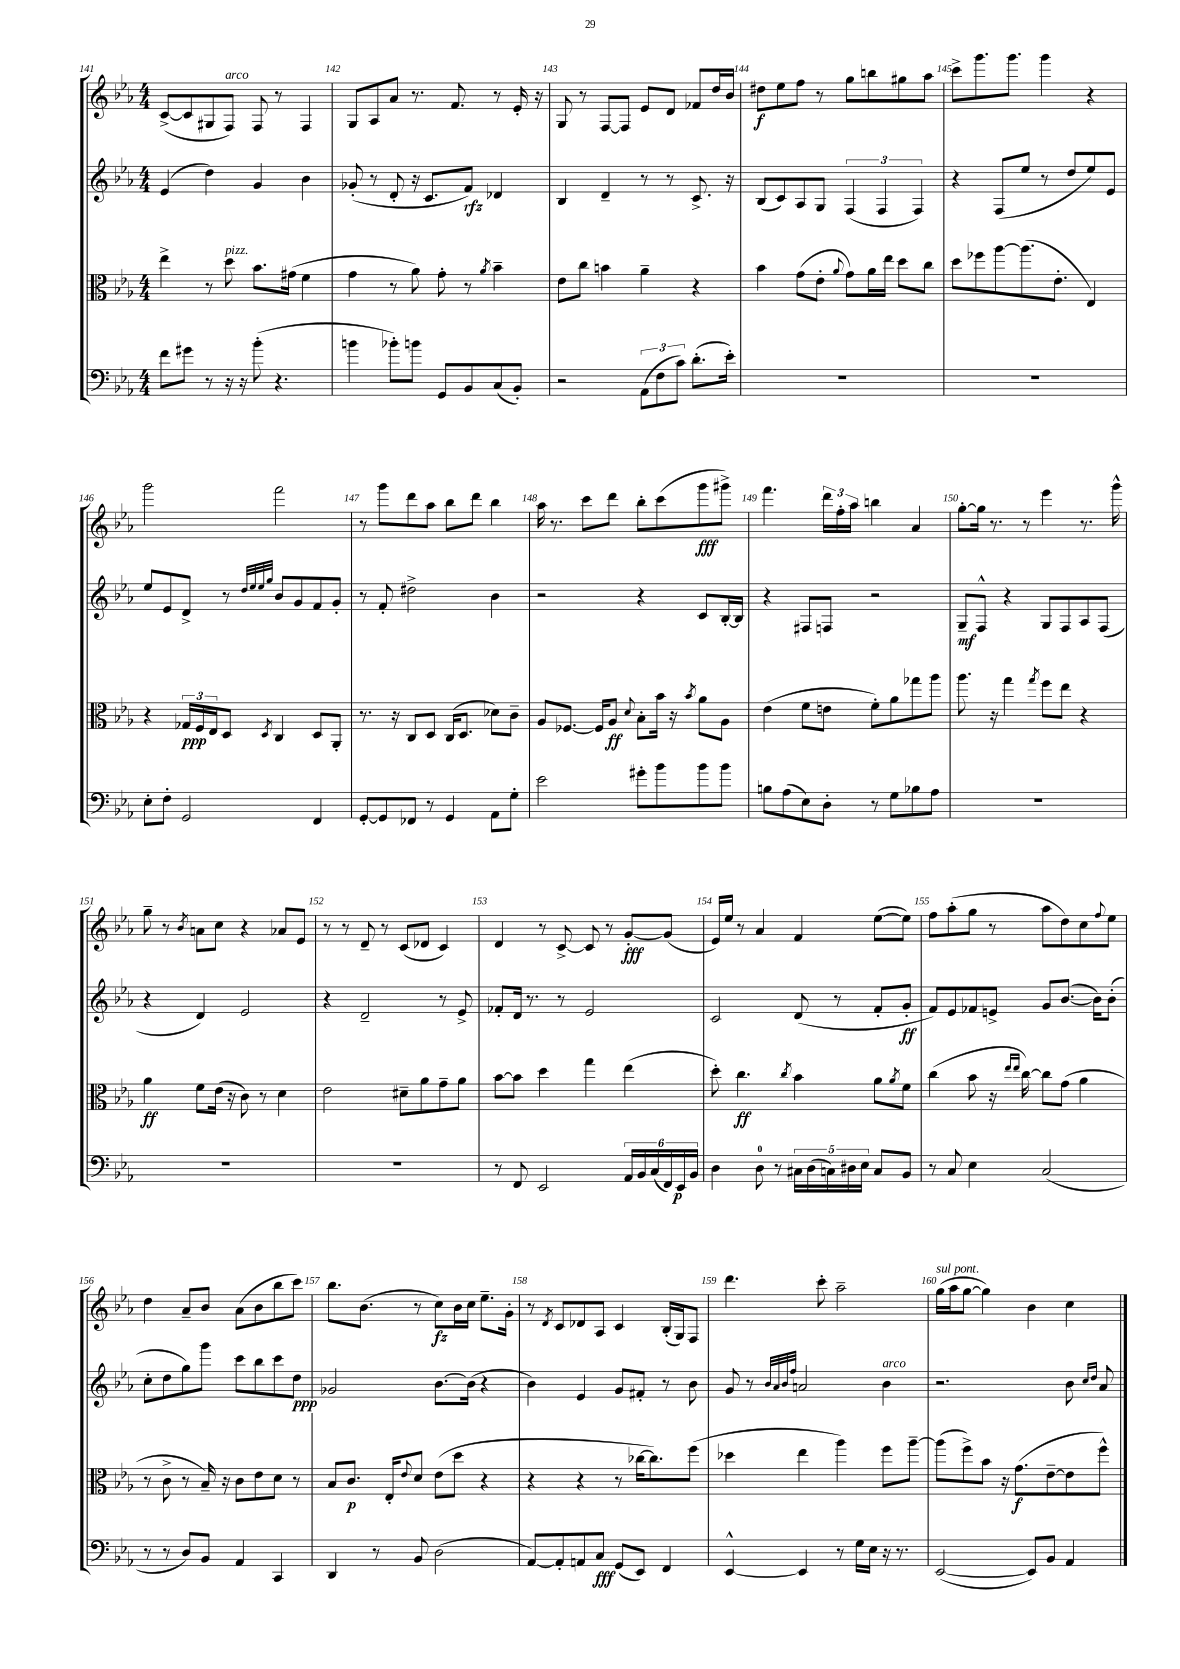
<<
\new StaffGroup <<
\new Staff = "s0" {
    \clef treble \key ees \major \numericTimeSignature \time 4/4
    c'8~->( c'8 gis8 f8^\markup { \italic "arco" }) f8 r8 f4 |
    g8 aes8 aes'8 r8. f'8. r8 ees'16-. r16 |
    g8 r8 f8~ f8 ees'8 d'8 fes'8 d''16 bes'16 |
    dis''8\f ees''8 f''8 r8 g''8 b''8 gis''8 aes''8 |
    c'''8-> g'''8. g'''8. g'''4 r4 |
    g'''2 f'''2 |
    r8 g'''8 d'''8 aes''8 bes''8 d'''8 bes''4 |
    aes''16 r8. c'''8 d'''8 bes''8-. c'''8( g'''8\fff gis'''8->) |
    f'''4. \tuplet 3/2 { d'''16 f''16-. aes''16 } b''4 aes'4 |
    g''8~-. g''16 r8. r8 ees'''4 r8. g'''16-^ |
    g''8-- r8 \acciaccatura { bes'8 } a'8 c''8 r4 aes'8 ees'8 |
    r8 r8 d'8-- r8 c'8( des'8 c'4) |
    d'4 r8 c'8~-> c'8 r8 g'8~-.\fff g'8( |
    ees'16) ees''16 r8 aes'4 f'4 ees''8~( ees''8) |
    f''8 aes''8-.( g''8 r8 aes''8 d''8) c''8 \appoggiatura { f''8 } ees''8 |
    d''4 aes'8-- bes'8 aes'8( bes'8 bes''8 c'''8) |
    bes''8. bes'8.( r8 c''8\fz) bes'16 c''16 ees''8.-- g'16-. |
    r8 \acciaccatura { d'8 } c'8 des'8 aes8 c'4 bes16-.( g16) f8 |
    d'''4. c'''8-. aes''2-- |
    g''16^\markup { \italic "sul pont." }( aes''16 g''8~ g''4) bes'4 c''4 \bar "|." |
}
\new Staff = "s1" {
    \clef treble \key ees \major \numericTimeSignature \time 4/4
    ees'4( d''4) g'4 bes'4 |
    ges'8-.( r8 d'8-. r16 c'8. f'8\rfz) des'4 |
    bes4 d'4-- r8 r8 c'8.-> r16 |
    bes8( c'8) aes8 g8 \tuplet 3/2 { f4( f4 f4) } |
    r4 f8( ees''8 r8 d''8 ees''8) ees'8 |
    ees''8 ees'8 d'8-> r8 \grace { d''32 ees''32 ees''32 g''32 } bes'8 g'8 f'8 g'8-. |
    r8 f'8-. dis''2-> bes'4 |
    r2 r4 c'8 bes16~-. bes16 |
    r4 fis8 f8 r2 |
    g8--\mf f8-^ r4 g8 f8 aes8 f8( |
    r4 d'4) ees'2 |
    r4 d'2-- r8 ees'8-> |
    fes'8-. d'16 r8. r8 ees'2 |
    c'2 d'8( r8 f'8-. g'8-.\ff |
    f'8) ees'8 fes'8 e'8-> g'8 bes'8.~( bes'16) bes'8-.( |
    c''8-. d''8 g''8) g'''8 c'''8 bes''8 c'''8 d''8\ppp |
    ges'2 bes'8.~ bes'16( r4 |
    bes'4) ees'4 g'8 fis'8-. r8 bes'8 |
    g'8 r8 \grace { bes'32 aes'32 bes'32 f''32 } a'2 bes'4^\markup { \italic "arco" } |
    r2. bes'8 \grace { c''16 d''16 } aes'8 \bar "|." |
}
\new Staff = "s2" {
    \clef alto \key ees \major \numericTimeSignature \time 4/4
    ees''4-> r8 d''8^\markup { \italic "pizz." } bes'8. gis'16( f'4 |
    g'4 r8 aes'8) g'8-. r8 \acciaccatura { aes'8 } bes'4-- |
    ees'8 c''8 b'4 aes'4-- r4 |
    bes'4 g'8( ees'8-. \appoggiatura { aes'8 } g'8) aes'16 ees''16 d''8 c''8 |
    d''8 fes''8 aes''8~ aes''8.( ees'8.-. ees4) |
    r4 \tuplet 3/2 { ges16\ppp f16 ees16 } d8 \acciaccatura { d8 } c4 d8 aes,8-. |
    r8. r16 c8 d8 c16( d8. des'8) c'8-- |
    aes8 fes8.~ fes16 aes8\ff \appoggiatura { d'8 } bes8-. bes'16 r16 \acciaccatura { bes'8 } aes'8 aes8 |
    ees'4( f'8 e'8 f'8-.) aes'8 ges''8 aes''8 |
    aes''8. r16 g''4 \acciaccatura { g''8 } f''8 ees''8 r4 |
    aes'4\ff f'8 ees'16( r16 c'8) r8 d'4 |
    ees'2 dis'8-- aes'8 g'8-- aes'8 |
    bes'8~ bes'8 d''4 g''4 ees''4( |
    d''8-.) c''4.\ff \acciaccatura { c''8 } bes'4 aes'8 \acciaccatura { aes'8 } f'8 |
    c''4( bes'8 r16 \grace { ees''16 ees''16 } c''16~) c''8 g'8( aes'4 |
    r8 c'8-> r8 bes16--) r16 c'8 ees'8 d'8 r8 |
    bes8 c'8.\p ees16-. \appoggiatura { ees'8 } d'8 ees'8( d''8 r4 |
    r4 r4 r8 ces''16~ ces''8.) f''8( |
    des''4 ees''4 aes''4) f''8 aes''8~-- |
    aes''8( f''8->) bes'8 r16 g'8.\f( ees'8~-- ees'8 f''8-^) \bar "|." |
}
\new Staff = "s3" {
    \clef bass \key ees \major \numericTimeSignature \time 4/4
    f'8 gis'8 r8 r16 r16 bes'8-.( r4. |
    b'4 bes'8-.) b'8 g,8 bes,8 c8( bes,8-.) |
    r2 \tuplet 3/2 { aes,8( f8 c'8) } d'8.-.( ees'16-.) |
    R1 |
    R1 |
    ees8-. f8-. g,2 f,4 |
    g,8~-. g,8 fes,8 r8 g,4 aes,8 g8-. |
    ees'2 gis'8-. bes'8 bes'8 bes'8 |
    b8 aes8( ees8) d8-. r8 g8 bes8 aes8 |
    R1 |
    R1 |
    R1 |
    r8 f,8 ees,2 \tuplet 6/4 { aes,16 bes,16 c16( f,16) ees,16\p bes,16 } |
    d4 d8-0 r8 \tuplet 5/4 { cis16 d16( c16) dis16 ees16 } c8 bes,8 |
    r8 c8 ees4 c2( |
    r8 r8 d8) bes,8 aes,4 c,4 |
    d,4 r8 bes,8 d2( |
    aes,8~) aes,8-. a,8 c8\fff g,8( ees,8) f,4 |
    ees,4~-^ ees,4 r8 g16 ees16 r16 r8. |
    ees,2~( ees,8) bes,8 aes,4 \bar "|." |
}
>>
>>
\layout { \context { \Score currentBarNumber = #141 \override BarNumber.break-visibility = ##(#f #t #t) barNumberVisibility = #all-bar-numbers-visible } }
